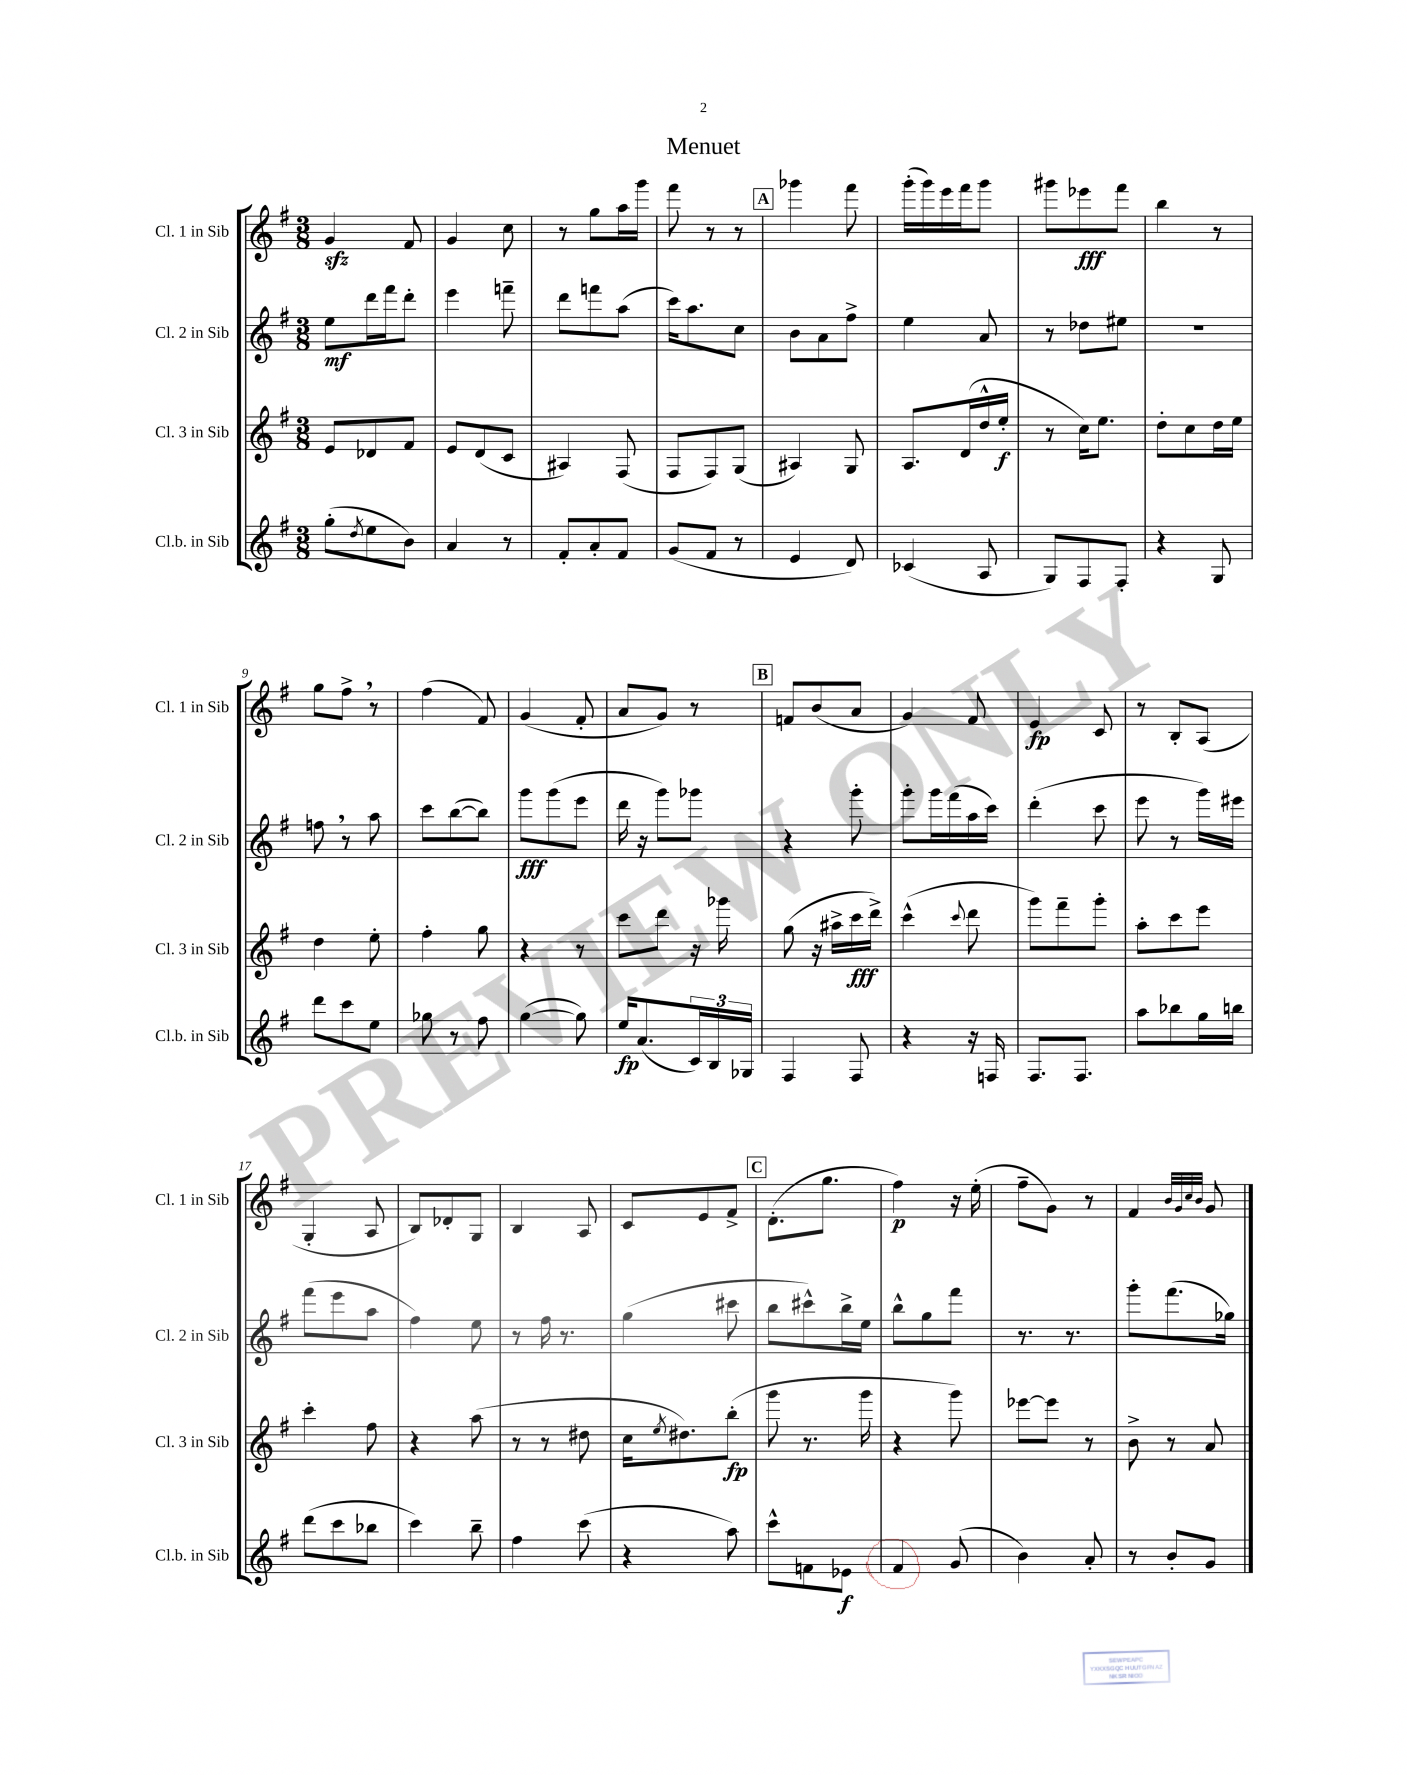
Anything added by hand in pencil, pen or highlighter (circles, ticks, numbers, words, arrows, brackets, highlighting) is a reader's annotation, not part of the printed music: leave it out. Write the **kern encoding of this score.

**kern	**kern	**kern	**kern
*staff4	*staff3	*staff2	*staff1
*clefG2	*clefG2	*clefG2	*clefG2
*k[f#]	*k[f#]	*k[f#]	*k[f#]
*M3/8	*M3/8	*M3/8	*M3/8
(8gg'\L	8e/L	8ee\L	4g/
8qdd/	.	.	.
8ee\	8d-/	16ddd\L	.
.	.	16fff#\J	.
8b\J)	8f#/J	8ddd'\J	8f#/
=	=	=	=
4a/	8e/L	4eee\	4g/
.	(8d/	.	.
8r	8c/J	8fff~\	8cc\
=	=	=	=
8f#'/L	4A#/)	8ddd\L	8r
8a'/	.	8fff\	8gg\L
8f#/J	(8F#/	(8aa\J	16aa\L
.	.	.	16ggg\JJ
=	=	=	=
(8g/L	8F#/L	16ccc\LK)	8fff#\
.	.	8.aa\	.
8f#/J	8F#/)	.	8r
8r	(8G/J	8cc\J	8r
=	=	=	=
4e/	4A#/)	8b\L	4ggg-\
.	.	8a\	.
8d/)	8G/	8ff#^\J	8fff#\
=	=	=	=
(4c-/	8.A/L	4ee\	(16ggg'\LL
.	.	.	16ggg\)
.	.	.	16eee\
.	(16d/L	.	16fff#\J
8A/	16dd^^/	8a/	8ggg\J
.	16ee'/JJ	.	.
=	=	=	=
8G/L)	8r	8r	8ggg#\L
8F#/	16cc\LK)	8dd-\L	8eee-\
.	8.ee\J	.	.
8F#'/J	.	8ee#\J	8fff#\J
=	=	=	=
4r	8dd'\L	4.r	4bb\
.	8cc\	.	.
8G/	16dd\L	.	8r
.	16ee\JJ	.	.
=	=	=	=
8ddd\L	4dd\	8ff\	8gg\L
8ccc\	.	8r	8ff#^\J
8ee\J	8ee'\	8aa\	8r
=	=	=	=
8gg-\	4ff#'\	8ccc\L	(4ff#\
8r	.	([8bb\	.
8ff#\	8gg\	8bb\]J)	8f#/)
=	=	=	=
([4gg\	4r	8ggg\L	(4g/
.	.	(8ggg\	.
8gg\])	8r	8eee\J	8f#'/
=	=	=	=
16ee/LK	8ccc\L	16ddd\	8a/L
(8.a/	.	16r	.
.	8ddd\J	8ggg\L)	8g/J)
24c/L)	16r	8ggg-\J	8r
24B/	.	.	.
.	16ggg-\	.	.
24G-/JJ	.	.	.
=	=	=	=
4F#/	(8gg\	4r	8f/L
.	16r	.	(8b/
.	16aa#^\LL	.	.
8F#/	16ccc\	8ggg'\	8a/J
.	16ddd^\JJ)	.	.
=	=	=	=
4r	(4ccc^^\	8ggg'\L	4g/)
.	.	16ggg\L	.
.	.	(16fff#\	.
.	8qqccc/	.	.
16r	8ddd\	16aa\	8f#/
16F/	.	16ccc\JJ)	.
=	=	=	=
8.F#/L	8ggg\L)	(4ddd'\	4e/
.	8fff#~\	.	.
8.F#/J	.	.	.
.	8ggg'\J	8ccc\	8c/
=	=	=	=
8aa\L	8aa'\L	8eee\	8r
8bb-\	8ccc\	8r	8B'/L
16gg\L	8eee\J	16ggg\LL)	(8A/J
16bb\JJ	.	16eee#\JJ	.
=	=	=	=
(8ddd\L	4ccc'\	(8fff#\L	4G'/
8ccc\	.	8eee\	.
8bb-\J	8ff#\	8aa\J	8A/
=	=	=	=
4ccc\)	4r	4ff#\)	8B/L)
.	.	.	8d-'/
8bb~\	(8aa\	8ee\	8G/J
=	=	=	=
4ff#\	8r	8r	4B/
.	8r	16ff#\	.
.	.	8.r	.
(8ccc\	8dd#\	.	8A/
=	=	=	=
4r	16cc\LK	(4gg\	8c/L
.	8qee/	.	.
.	8.dd#\)	.	.
.	.	.	8e/
8aa\)	(8bb'\J	8ccc#\	8f#^/J
=	=	=	=
8ccc^^\L	8ggg\	8bb\L	(8.d'\L
8f\	8.r	8ccc#^^\)	.
.	.	.	8.gg\J
8e-\J	.	16bb^\L	.
.	16ggg\	16ee\JJ	.
=	=	=	=
4f#/	4r	8bb^^\L	4ff#\)
.	.	8gg\	.
(8g/	8ggg\)	8fff#\J	16r
.	.	.	(16ee'\
=	=	=	=
4b\)	[8eee-\L	8.r	8ff#~\L
.	8eee-\]J	.	8g\J)
.	.	8.r	.
8a'/	8r	.	8r
=	=	=	=
8r	8b^\	8ggg'\L	4f#/
8b'/L	8r	(8.fff#\	.
.	.	.	32qqb/LLL
.	.	.	32qqg/
.	.	.	32qqcc/
.	.	.	32qqb/JJJ
8g/J	8a/	.	8g/
.	.	16gg-\Jk)	.
==	==	==	==
*-	*-	*-	*-
